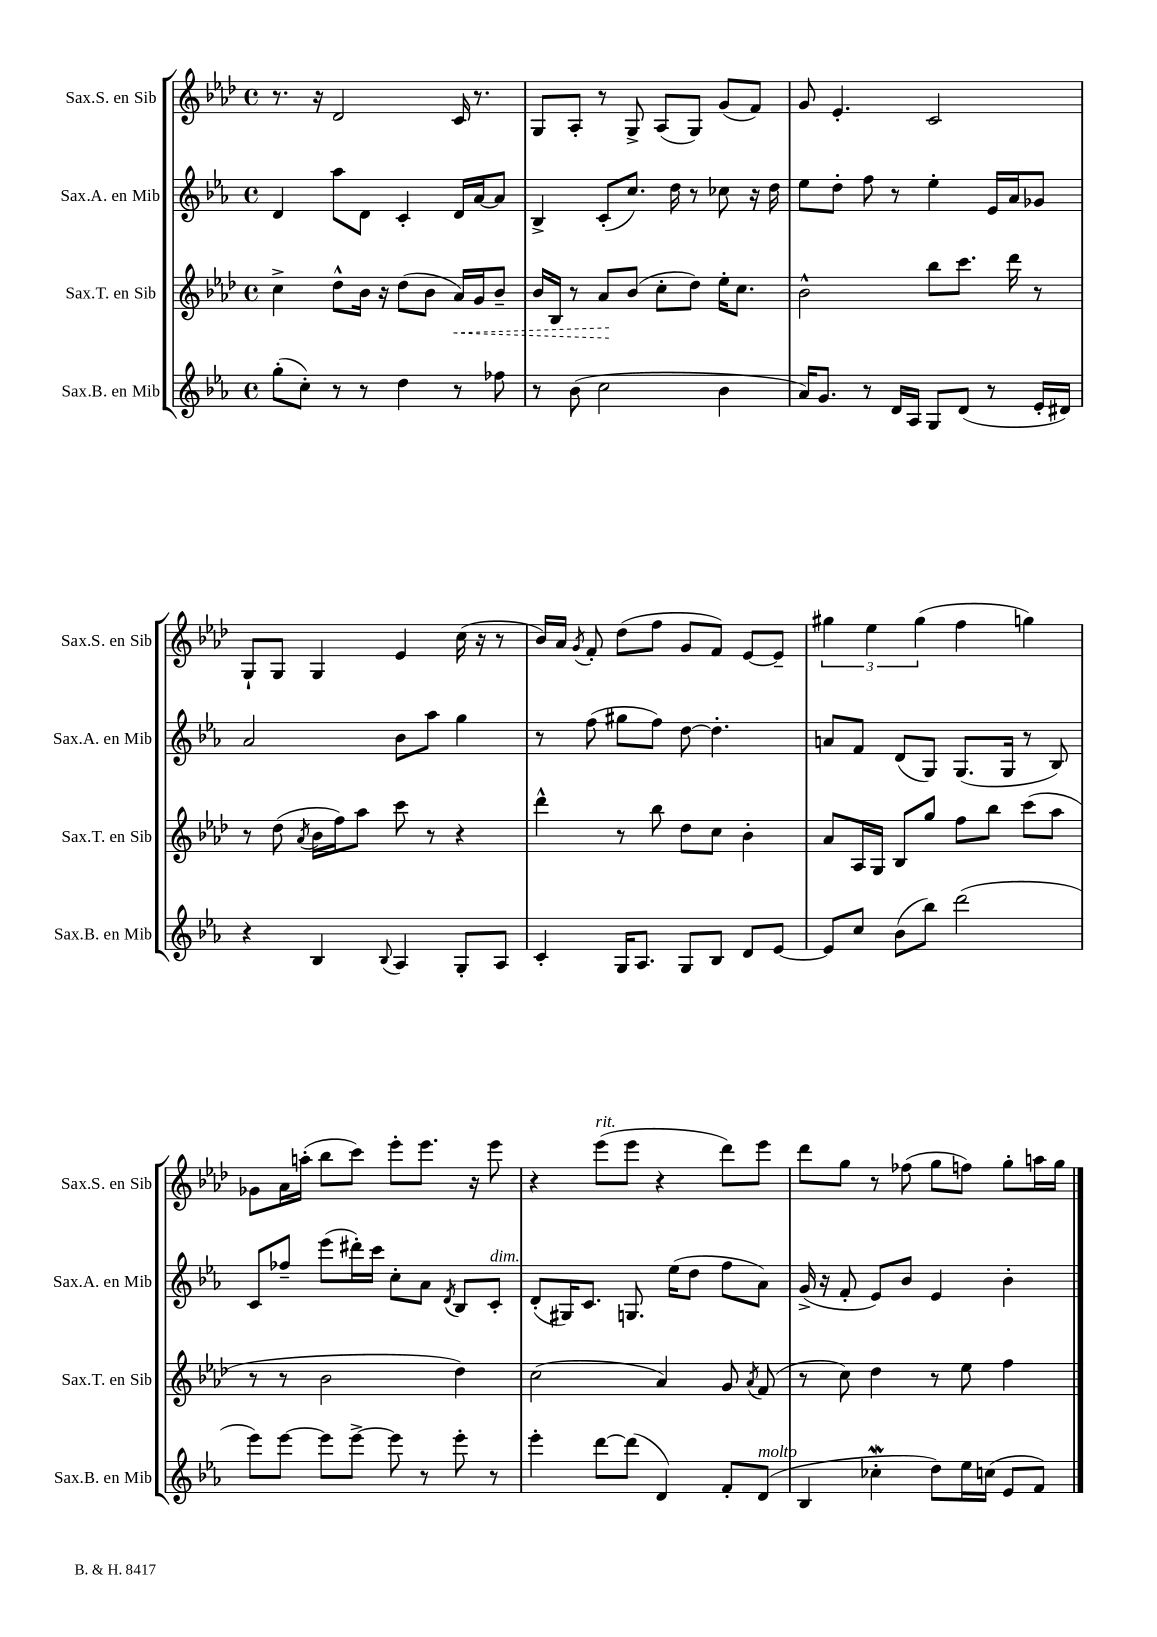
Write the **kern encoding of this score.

**kern	**kern	**kern	**kern
*staff4	*staff3	*staff2	*staff1
*clefG2	*clefG2	*clefG2	*clefG2
*k[b-e-a-]	*k[b-e-a-d-]	*k[b-e-a-]	*k[b-e-a-d-]
*M4/4	*M4/4	*M4/4	*M4/4
*met(c)	*met(c)	*met(c)	*met(c)
(8gg'	4cc^	4d	8.r
8cc')	.	.	.
.	.	.	16r
8r	8dd-^^	8aa-	2d-
8r	16b-	8d	.
.	16r	.	.
4dd	(8dd-	4c'	.
.	8b-	.	.
8r	16a-)	16d	16c
.	16g	[16a-	8.r
8ff-	8b-~	8a-]	.
=	=	=	=
8r	16b-	4B-^	8G
.	16B-	.	.
(8b-	8r	.	8A-'
2cc	8a-	(8c'	8r
.	(8b-	8.cc)	8G^
.	8cc'	.	(8A-
.	.	16dd	.
.	8dd-)	8r	8G)
4b-	16ee-'	8cc-	(8g
.	8.cc	.	.
.	.	16r	8f)
.	.	16dd	.
=	=	=	=
16a-)	2b-^^	8ee-	8g
8.g	.	.	.
.	.	8dd'	4.e-'
8r	.	8ff	.
16d	.	8r	.
16A-	.	.	.
8G	8bb-	4ee-'	2c
(8d	8.ccc	.	.
8r	.	16e-	.
.	16ddd-	16a-	.
16e-'	8r	8g-	.
16d#)	.	.	.
=	=	=	=
4r	8r	2a-	8G`
.	(8dd-	.	8G
.	8qa-	.	.
4B-	16b-	.	4G
.	16ff)	.	.
.	8aa-	.	.
8qqB-	.	.	.
4A-	8ccc	8b-	4e-
.	8r	8aa-	.
8G'	4r	4gg	(16cc
.	.	.	16r
8A-	.	.	8r
=	=	=	=
4c'	4ddd-^^	8r	16b-)
.	.	.	16a-
.	.	.	8qg
.	.	(8ff	8f'
16G	8r	8gg#	(8dd-
8.A-	.	.	.
.	8bb-	8ff)	8ff
8G	8dd-	[8dd	8g
8B-	8cc	4.dd']	8f)
8d	4b-'	.	[8e-
[8e-	.	.	8e-~]
=	=	=	=
8e-]	8a-	8a	6gg#
8cc	16A-	8f	.
.	.	.	6ee-
.	16G	.	.
(8b-	8B-	(8d	.
.	.	.	(6gg#
8bb-)	8gg	8G)	.
(2ddd	8ff	(8.G	4ff
.	8bb-	.	.
.	.	16G	.
.	(8ccc	8r	4gg)
.	8aa-	8B-)	.
=	=	=	=
8eee-)	8r	8c	8g-
[8eee-	8r	8ff-~	16a-
.	.	.	(16aa'
8eee-]	2b-	(8eee-	8bb-
[8eee-^	.	16ddd#')	8ccc)
.	.	16ccc	.
8eee-]	.	8cc'	8eee-'
8r	.	8a-	8.eee-
.	.	8qd	.
8eee-'	4dd-)	8B-	.
.	.	.	16r
8r	.	8c'	8eee-
=	=	=	=
4eee-'	(2cc	(8d'	4r
.	.	16G#)	.
.	.	8.c	.
[8ddd	.	.	(8eee-
(8ddd]	.	8.G	8eee-
4d)	4a-)	.	4r
.	.	(16ee-	.
.	.	8dd	.
8f'	8g	8ff	8ddd-)
.	8qa-	.	.
(8d	(8f	8a-)	8eee-
=	=	=	=
4B-	8r	(16g^	8ddd-
.	.	16r	.
.	8cc)	8f'	8gg
4cc-'	4dd-	8e-)	8r
.	.	8b-	(8ff-
8dd)	8r	4e-	8gg
16ee-	8ee-	.	8ff)
(16cc	.	.	.
8e-	4ff	4b-'	8gg'
8f)	.	.	16aa
.	.	.	16gg
==	==	==	==
*-	*-	*-	*-
